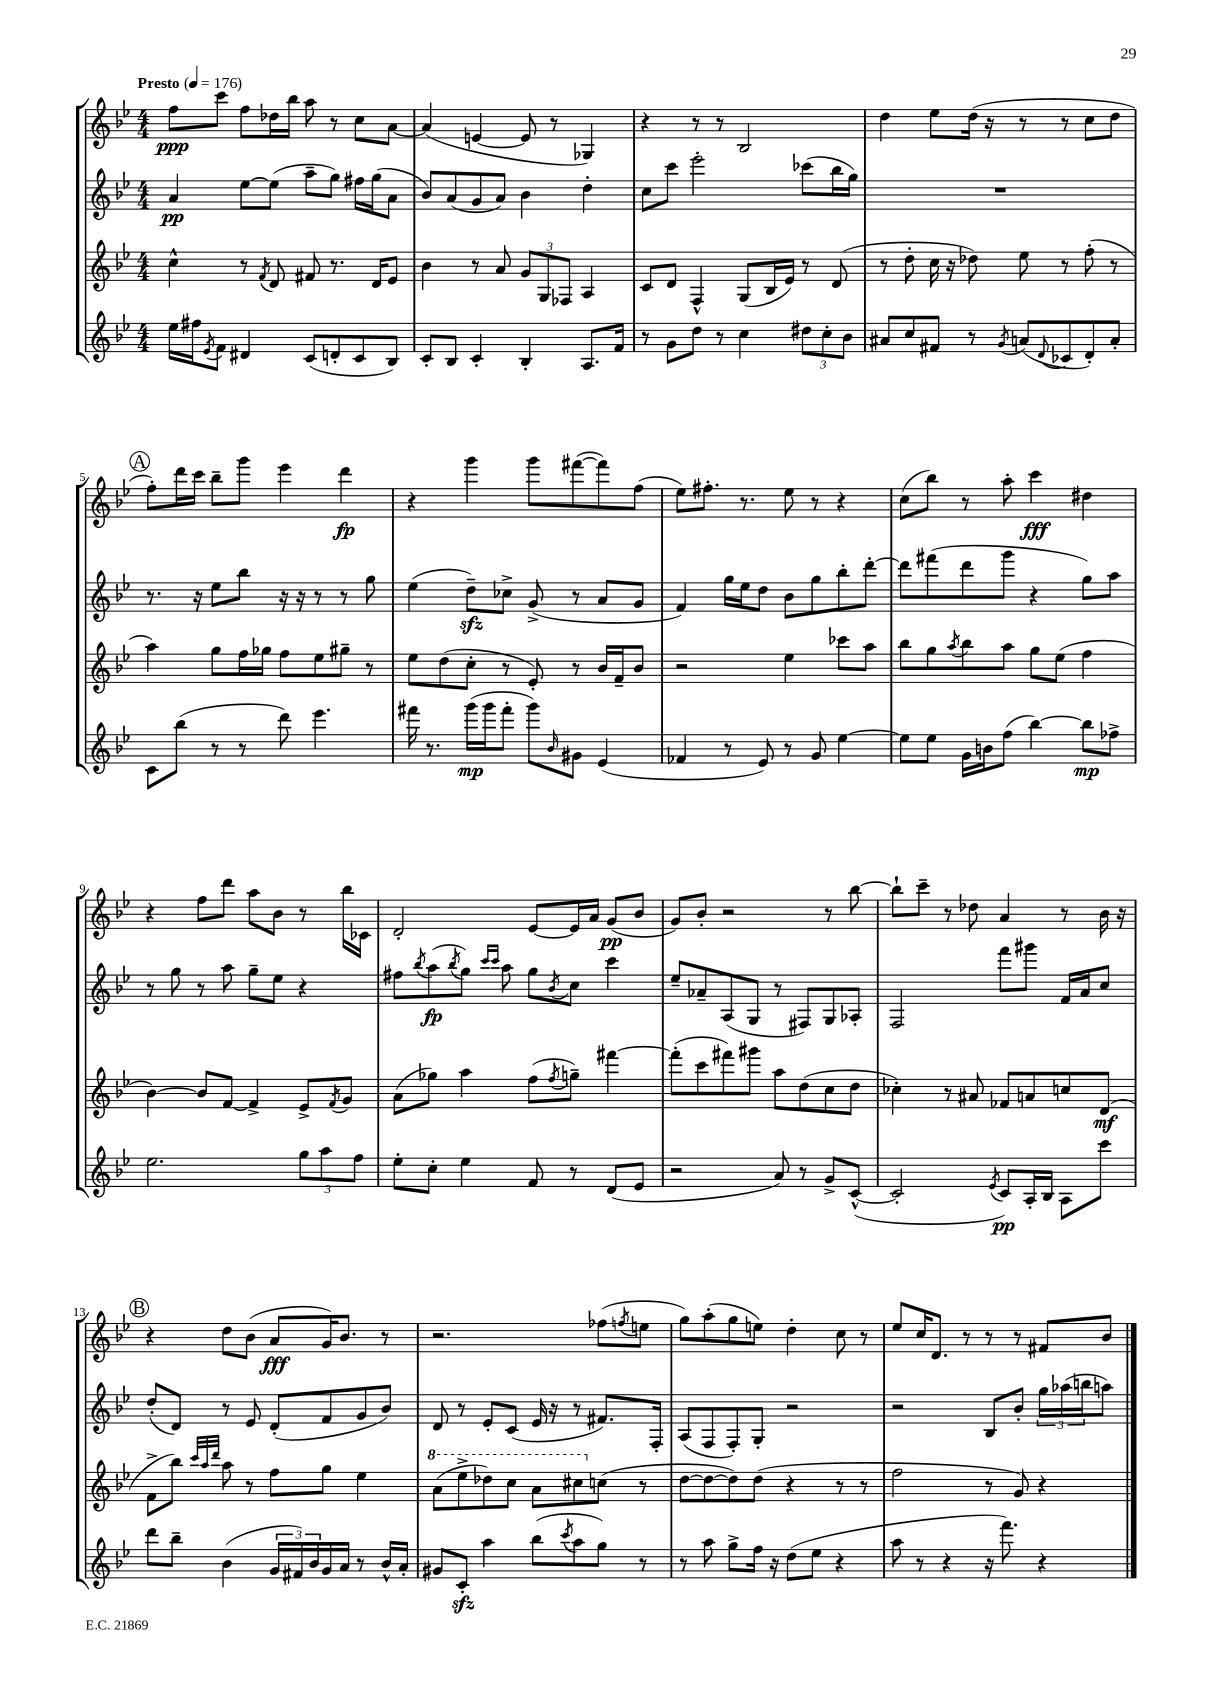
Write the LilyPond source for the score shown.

<<
\new StaffGroup <<
\new Staff = "s0" {
    \clef treble \key bes \major \numericTimeSignature \time 4/4 \tempo "Presto" 4 = 176
    f''8\ppp c'''8 f''8 des''16 bes''16 a''8 r8 c''8 a'8~ |
    a'4( e'4~ e'8 r8 ges4) |
    r4 r8 r8 bes2 |
    d''4 ees''8 d''16( r16 r8 r8 c''8 d''8 |
    \mark \markup { \circle "A" } f''8-.) d'''16 c'''16 bes''8-- g'''8 ees'''4 d'''4\fp |
    r4 g'''4 g'''8 fis'''8~( fis'''8) f''8( |
    ees''8) fis''8.-. r8. ees''8 r8 r4 |
    c''8( bes''8) r8 a''8-. c'''4\fff dis''4 |
    r4 f''8 d'''8 a''8 bes'8 r8 bes''16 ces'16 |
    d'2-. ees'8~ ees'16 a'16 g'8\pp( bes'8 |
    g'8) bes'8-. r2 r8 bes''8~ |
    bes''8-! c'''8-- r8 des''8 a'4 r8 bes'16 r16 |
    \mark \markup { \circle "B" } r4 d''8 bes'8( a'8\fff g'16) bes'8. r8 |
    r2. fes''8( \acciaccatura { f''8 } e''8 |
    g''8) a''8-.( g''8 e''8) d''4-. c''8 r8 |
    ees''8 c''16 d'8. r8 r8 r8 fis'8 bes'8 \bar "|." |
}
\new Staff = "s1" {
    \clef treble \key bes \major \numericTimeSignature \time 4/4
    a'4\pp ees''8~ ees''8( a''8-- g''8) fis''16 g''16( a'8 |
    bes'8) a'8( g'8 a'8) bes'4 d''4-. |
    c''8 c'''8 ees'''2-. ces'''8( bes''16 g''16) |
    R1 |
    \mark \markup { \circle "A" } r8. r16 ees''8 bes''8 r16 r16 r8 r8 g''8 |
    ees''4( d''8--\sfz) ces''8-> g'8->( r8 a'8 g'8 |
    f'4) g''16 ees''16 d''8 bes'8 g''8 bes''8-. d'''8~-. |
    d'''8 fis'''8( d'''8 g'''8 r4 g''8) a''8 |
    r8 g''8 r8 a''8 g''8-- ees''8 r4 |
    fis''8 \acciaccatura { bes''8 } a''8\fp( \acciaccatura { bes''8 } g''8) \grace { c'''16 c'''16 } a''8 g''8 \acciaccatura { bes'8 } c''8 c'''4 |
    ees''8-- aes'8-- a8( g8 r8 fis8) g8 aes8-. |
    f2 f'''8 gis'''8 f'16 a'16 c''8 |
    \mark \markup { \circle "B" } d''8-.( d'8) r8 ees'8 d'8-.( f'8 g'8 bes'8) |
    d'8 r8 ees'8-. c'8( ees'16 r16 r8 fis'8.) f16-. |
    a8( f8 f8-.) g8-. r2 |
    r2 bes8 bes'8-. \tuplet 3/2 { g''16 aes''16( b''16 } a''8) \bar "|." |
}
\new Staff = "s2" {
    \clef treble \key bes \major \numericTimeSignature \time 4/4
    c''4-^ r8 \acciaccatura { f'8 } d'8 fis'8 r8. d'16 ees'8 |
    bes'4 r8 a'8 \tuplet 3/2 { g'8 g8 fes8 } a4 |
    c'8 d'8 f4-^ g8( bes16 ees'16) r8 d'8( |
    r8 d''8-. c''16 r16 des''8) ees''8 r8 f''8-.( r8 |
    \mark \markup { \circle "A" } a''4) g''8 f''16 ges''16 f''8 ees''8 gis''8-- r8 |
    ees''8 d''8( c''8-. r8 ees'8-.) r8 bes'16 f'16-- bes'8 |
    r2 ees''4 ces'''8 a''8 |
    bes''8 g''8 \acciaccatura { a''8 } bes''8 a''8 g''8 ees''8( f''4 |
    bes'4~) bes'8 f'8~ f'4-> ees'8-> \acciaccatura { f'8 } g'8 |
    a'8( ges''8) a''4 f''8( \acciaccatura { f''8 } g''8--) fis'''4~ |
    fis'''8-.( c'''8 fis'''8) gis'''8 a''8 d''8( c''8 d''8 |
    ces''4-.) r8 ais'8 fes'8 a'8 c''8 d'8\mf( |
    \mark \markup { \circle "B" } f'8-> bes''8) \grace { c'''32 a''32 d'''32 } a''8 r8 f''8 g''8 ees''4 |
    \ottava #1 a''8( ees'''8-> des'''8) c'''8 a''8 cis'''8 \ottava #0 c''!8( r8 |
    d''8~ d''8~ d''8) d''8( r4 r8 r8 |
    f''2 r8 g'8) r4 \bar "|." |
}
\new Staff = "s3" {
    \clef treble \key bes \major \numericTimeSignature \time 4/4
    ees''16 fis''16 \acciaccatura { ees'8 } f'8 dis'4 c'8( d'8-. c'8 bes8) |
    c'8-. bes8 c'4-. bes4-. a8. f'16 |
    r8 g'8 d''8 r8 c''4 \tuplet 3/2 { dis''8 c''8-. bes'8 } |
    ais'8 c''8 fis'8 r8 \acciaccatura { g'8 } a'8( \appoggiatura { d'8 } ces'8 d'8-.) a'8-. |
    \mark \markup { \circle "A" } c'8 bes''8( r8 r8 d'''8) ees'''4. |
    fis'''16 r8. g'''16\mp( g'''16 fis'''8-. g'''8) \grace { bes'16 } gis'8 ees'4( |
    fes'4 r8 ees'8) r8 g'8 ees''4~ |
    ees''8 ees''8 g'16 b'16 f''8( bes''4~) bes''8\mp fes''8-> |
    ees''2. \tuplet 3/2 { g''8 a''8 f''8 } |
    ees''8-. c''8-. ees''4 f'8 r8 d'8( ees'8 |
    r2 a'8) r8 g'8-> c'8~-^( |
    c'2-. \acciaccatura { ees'8 } c'8\pp) a16-. bes16 a8 c'''8 |
    \mark \markup { \circle "B" } d'''8 bes''8-- bes'4( \tuplet 3/2 { g'16 fis'16) bes'16 } g'16 a'16 r8 bes'16-^ a'16-. |
    gis'8 c'8-.\sfz a''4 bes''8( \acciaccatura { c'''8 } a''8 g''8) r8 |
    r8 a''8 g''8-> f''16 r16 d''8( ees''8 r4 |
    a''8 r8 r4 r16 f'''8.) r4 \bar "|." |
}
>>
>>
